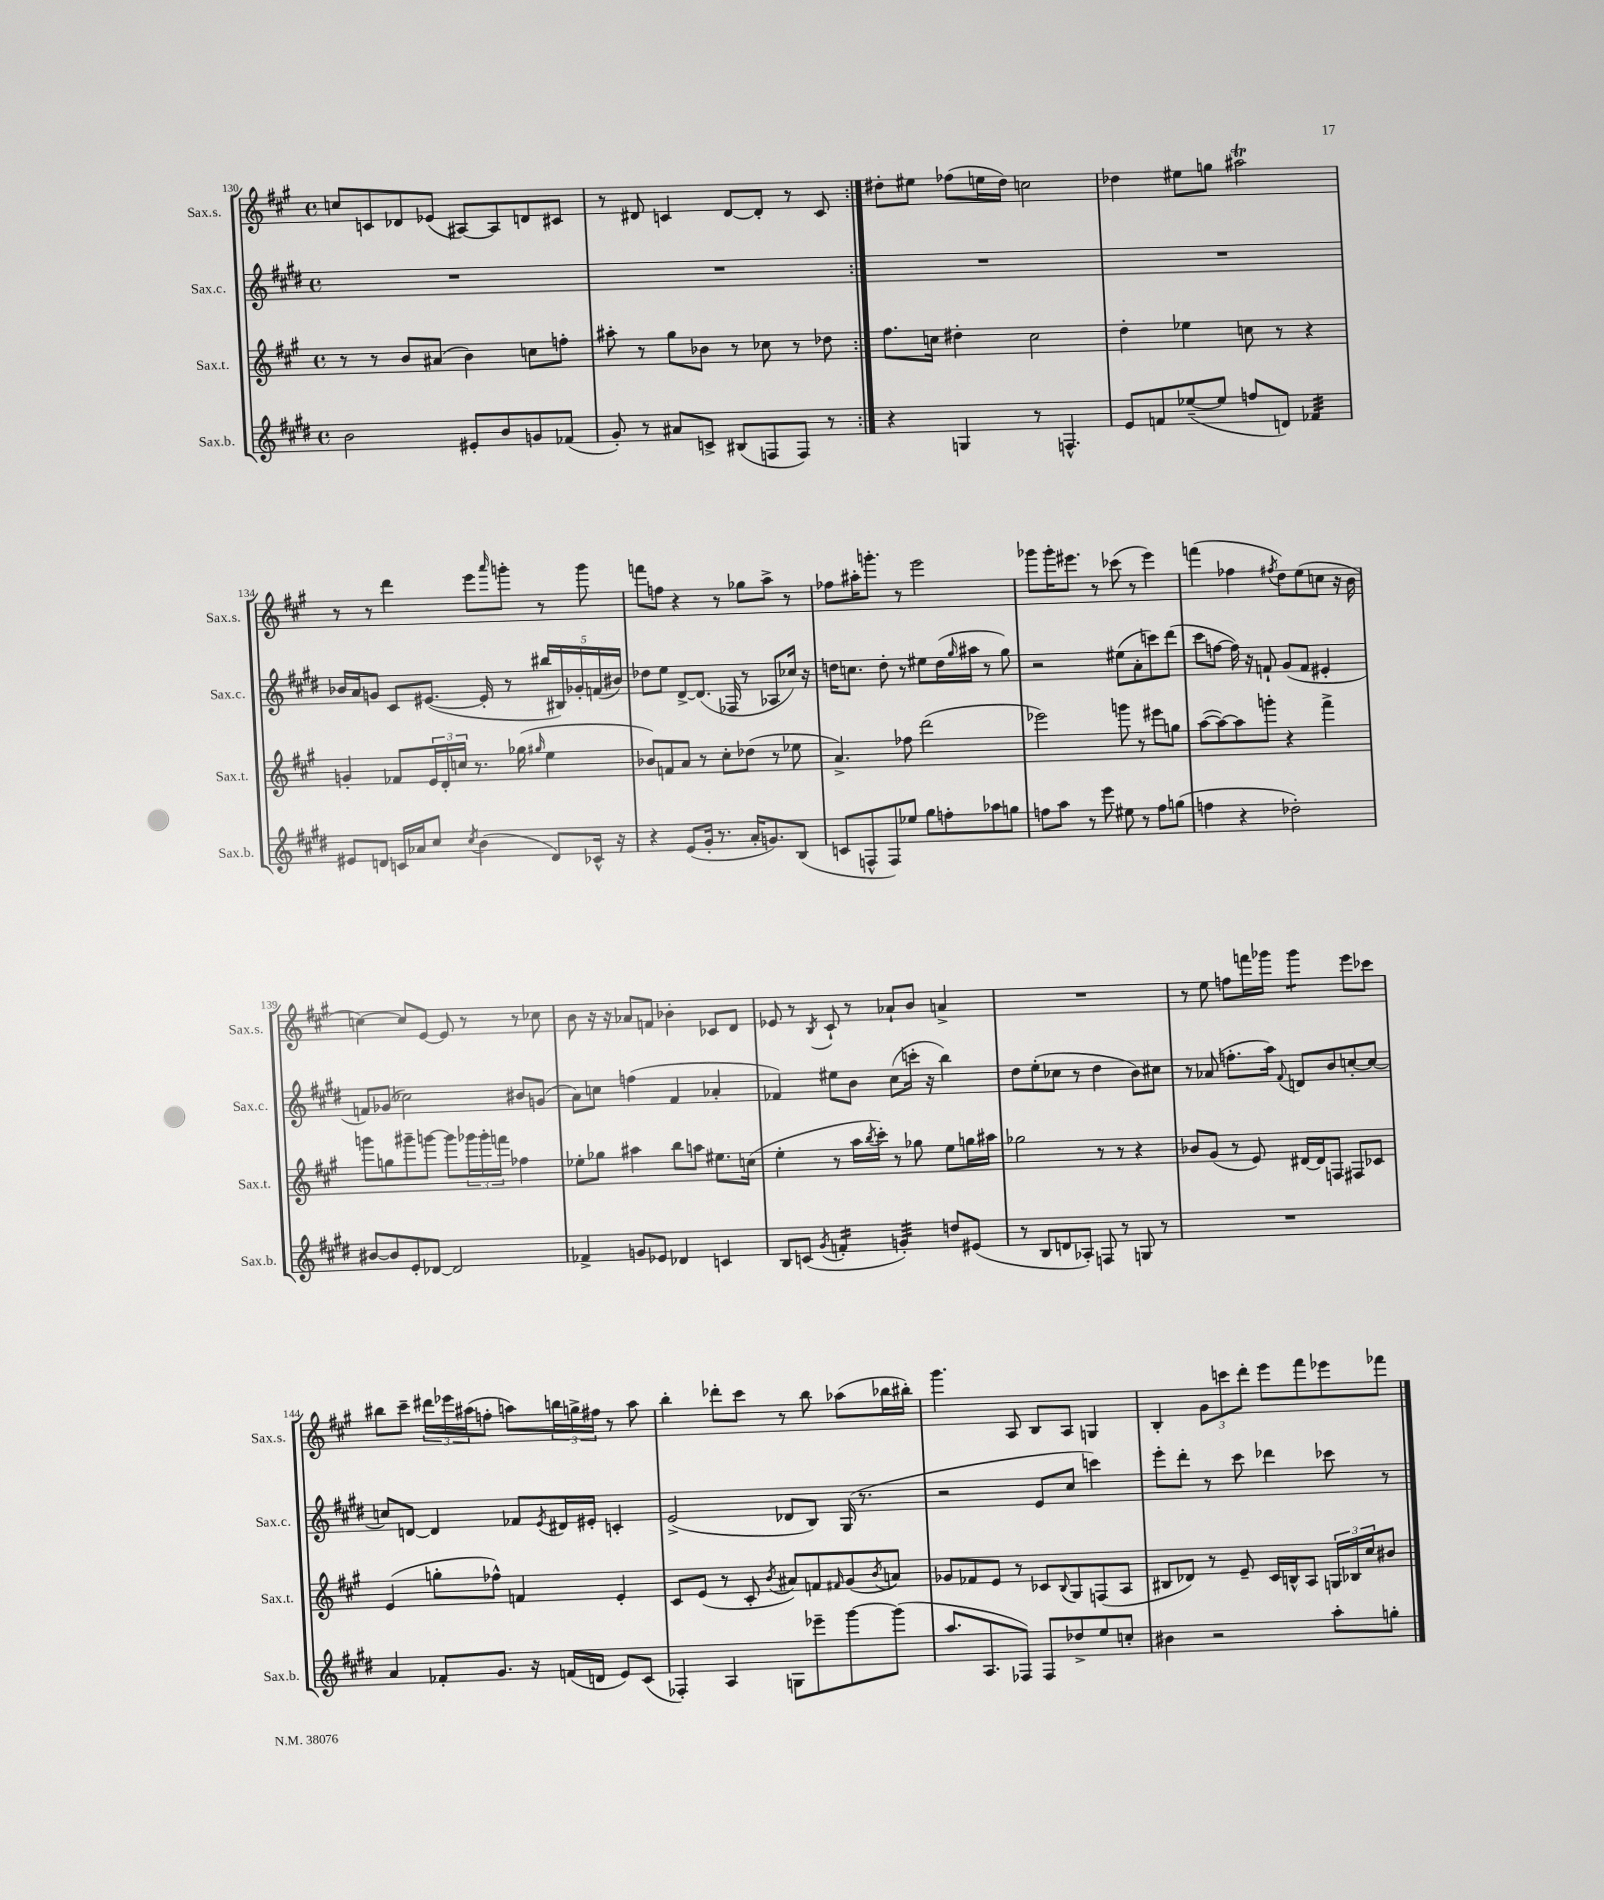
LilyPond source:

<<
\new StaffGroup <<
\new Staff = "s0" \with { instrumentName = "Sax.s." shortInstrumentName = "Sax.s." } {
    \clef treble \key a \major \defaultTimeSignature \time 4/4
    \repeat volta 2 { c''8 c'8 des'8 ees'8( ais8~) ais8 d'8 cis'8 |
    r8 dis'8 c'4 dis'8~ dis'8-. r8 c'8 | }
    dis''8-. eis''8 fes''8( e''16 dis''16) c''2 |
    des''4 eis''8 g''8 ais''2\trill |
    r8 r8 d'''4 e'''8 \grace { a'''16 } g'''8-. r8 g'''8 |
    f'''8 f''8 r4 r8 ges''8 a''8-> r8 |
    fes''8 ais''16-. g'''8.-. r8 e'''2 |
    ges'''8 ges'''16-. eis'''8. r8 ces'''8( r8 eis'''4) |
    f'''4( fes''4 \acciaccatura { fis''8 } d''8) e''8( c''8 r16 b'16 |
    c''4~) c''8 e'8~ e'8 r8 r8 ces''8 |
    b'8 r16 r16 aes'8 f'8 bes'4-. ces'8 d'8 |
    ees'8 r8 \acciaccatura { b8 } cis'8-! r8 aes'8-! b'8 a'4-> |
    R1 |
    r8 e''8 f''8 f'''16 ges'''16 ges'''4:8 e'''8 ces'''8 |
    bis''8 cis'''8-- \tuplet 3/2 { dis'''16 ees'''16 ais''16( } f''8-. a''8) \tuplet 3/2 { b''16 g''16-> fis''16 } r8 a''8 |
    b''4-. des'''8-. cis'''8 r8 b''8 aes''8( bes''16 bis''16-.) |
    gis'''4. a8 b8 a8 g4 |
    b4-. \tuplet 3/2 { gis'8 c'''8 d'''8-. } e'''8 fis'''8 ees'''8 fes'''8 \bar "|." |
}
\new Staff = "s1" \with { instrumentName = "Sax.c." shortInstrumentName = "Sax.c." } {
    \clef treble \key e \major \defaultTimeSignature \time 4/4
    \repeat volta 2 { R1 |
    R1 | }
    R1 |
    R1 |
    bes'16 a'16 g'8 cis'8 eis'8.~( eis'16-. r8 \tuplet 5/4 { bis''16 bis16) ges'16-. f'16( bis'16) } |
    des''8 e''8 dis'8~-> dis'8.( fes16 r8 aes8 ces''16) r16 |
    d''16 c''8. d''8-. r8 eis''8 d''16( \grace { gis''16 } ais''16 r8 gis''8) |
    r2 eis''8( a'8-. c'''8) dis'''8( |
    cis'''8 f''8~ f''16) r16 f'8-! gis'8( f'8 eis'4-. |
    f'8) ges'8( ces''2) bis'8 g'8( |
    a'8) c''8 f''4( fis'4 aes'4-. |
    fes'4) eis''8 b'8 cis''8( c'''16-. r16 b''4) |
    dis''8 e''8-.( ces''8 r8 dis''4 b'8) cis''8 |
    r8 aes'8( f''8.-. a''16) \appoggiatura { fis'8 } d'8 b'8 c''8~-. c''8~ |
    c''8 d'8~ d'4 fes'8 \acciaccatura { e'8 } dis'16 eis'16-. c'4-. |
    e'2->( des'8 b8) gis16( r8. |
    r2 e'8 cis''8 c'''4) |
    e'''8-. dis'''8-. r8 cis'''8 des'''4 ces'''8 r8 \bar "|." |
}
\new Staff = "s2" \with { instrumentName = "Sax.t." shortInstrumentName = "Sax.t." } {
    \clef treble \key a \major \defaultTimeSignature \time 4/4
    \repeat volta 2 { r8 r8 b'8 ais'8( b'4) c''8 f''8-. |
    ais''8-. r8 gis''8 bes'8 r8 ces''8 r8 des''8 | }
    fis''8. c''16 dis''4-. c''2 |
    d''4-. ees''4 c''8 r8 r4 |
    g'4-. fes'8 \tuplet 3/2 { e'16 d'16-. c''16 } r8. ges''16( \grace { gis''16 } e''4 |
    bes'8) f'8 a'8 r8 cis''8-. des''8( r8 ees''8 |
    a'4.->) fes''8 d'''2( |
    ees'''2) g'''8 r8 eis'''8 g''8 |
    a''8~( a''8~) a''8 g'''8-. r4 fis'''4-> |
    g'''8 g''8 gis'''8-- g'''8~ g'''8 \tuplet 3/2 { ges'''16 ges'''16-. f'''16 } fes''4 |
    ees''8-. ges''8 ais''4 b''8 a''8 eis''8. c''16( |
    e''4-. r8 a''16 \acciaccatura { b''8 } cis'''16-.) r8 ges''8 e''8 g''16 ais''16 |
    ges''2 r8 r8 r4 |
    bes'8 gis'8( r8 e'8) dis'16~ dis'16 f8 fis8 ces'8 |
    e'4( g''8-. fes''8-^) f'4 e'4-. |
    cis'8 e'8( r8 cis'8-. \acciaccatura { b'8 } ais'8) f'8 \grace { fis'16 } gis'8( \acciaccatura { b'8 } a'8) |
    ges'8 fes'8 e'8 r8 ces'8 \appoggiatura { b8 } gis8 f8( a8 |
    bis8 des'8) r8 e'8-- cis'16 b16-^ a8 \tuplet 3/2 { g16 bes16 cis''16 } bis'8 \bar "|." |
}
\new Staff = "s3" \with { instrumentName = "Sax.b." shortInstrumentName = "Sax.b." } {
    \clef treble \key e \major \defaultTimeSignature \time 4/4
    \repeat volta 2 { b'2 eis'8-. b'8 g'8 fes'8( |
    gis'8-.) r8 ais'8 c'8-> bis8( f8 f8) r8 | }
    r4 g4 r8 f4.-^ |
    e'8 f'8 ees''8~--( ees''8 f''8 d'8) fes'4:32 |
    eis'8 d'8 c'16 aes'16 cis''8 \acciaccatura { cis''8 } b'4( d'8) ces'16-^ r16 |
    r4 e'8( gis'16-. r8. a'16-. g'8.) b8( |
    c'8 f8-^ f8) ees''8 gis''8 f''8-. aes''8 g''8 |
    f''8 a''8 r8 e'''8 eis''8 r8 f''8 g''8( |
    f''4 r4 des''2-.) |
    bis'8~ bis'8 e'8-. des'8~ des'2 |
    fes'4-> g'8 ees'8 des'4 c'4 |
    b8 c'8( \acciaccatura { gis'8 } f'4:16-. g'4:32-.) d''8 eis'8( |
    r8 b8 d'8 aes8-.) f8 r8 g8 r8 |
    R1 |
    a'4 fes'8-. gis'8. r16 f'16( d'16 e'8) cis'8( |
    fes4-.) a4 g8 ees'''8-- gis'''8~ gis'''8( |
    a''8. a8. fes8) fes8 des''8-> e''8 c''8-. |
    bis'4 r2 a''8-. g''8-. \bar "|." |
}
>>
>>
\layout { \context { \Score currentBarNumber = #130 } }
